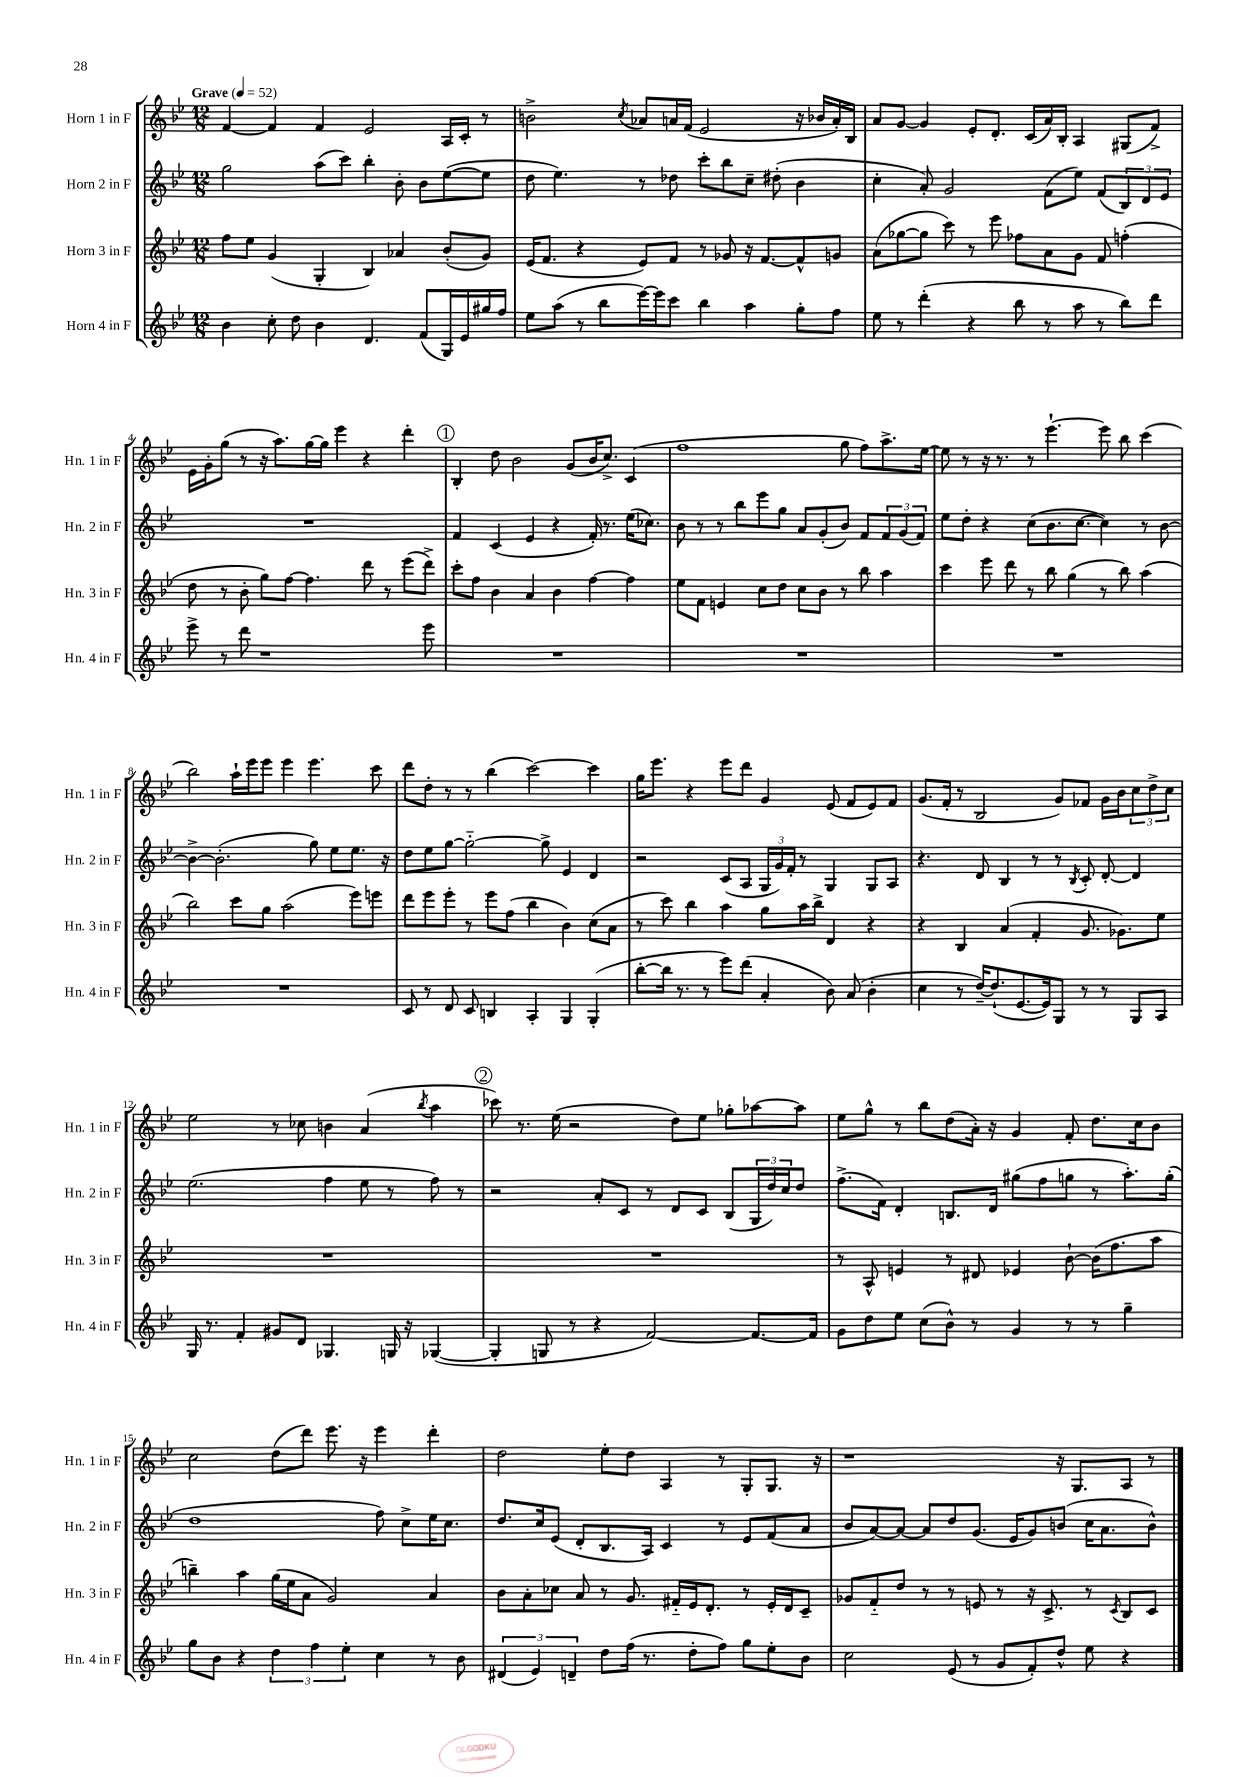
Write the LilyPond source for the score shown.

<<
\new StaffGroup <<
\new Staff = "s0" \with { instrumentName = "Horn 1 in F" shortInstrumentName = "Hn. 1 in F" } {
    \clef treble \key bes \major \numericTimeSignature \time 12/8 \tempo "Grave" 4 = 52
    f'4~ f'4 f'4 ees'2 a16 c'16-. r8 |
    b'2-> \acciaccatura { c''8 } aes'8 a'16 f'16( ees'2 r16 bes'16 a'16-.) bes16 |
    a'8 g'8~ g'4 ees'8-. d'8.-. c'16( a'16) bes16-. a4 gis8( f'8->) |
    ees'16 g'16-. g''8( r8 r16 a''8.) g''16~ g''16 ees'''4 r4 d'''4-. |
    \mark \markup { \circle "1" } bes4-. d''8 bes'2 g'8( bes'16 c''8.->) c'4( |
    f''1 g''8 f''8) a''8.-> ees''16~ |
    ees''8 r8 r16 r8. r8 ees'''4.~-! ees'''8 bes''8 c'''4( |
    bes''2) a''16-! ees'''16 ees'''8 ees'''4 ees'''4. c'''8 |
    d'''8 d''8-. r8 r8 bes''4( c'''2~) c'''4 |
    g''16 ees'''8. r4 ees'''8 d'''8 g'4 ees'8( f'8 ees'8) f'8 |
    g'8.( f'16-. r8 bes2 g'8) fes'8 g'16 bes'16 \tuplet 3/2 { c''8 d''8-> c''8 } |
    ees''2 r8 ces''8 b'4 a'4( \acciaccatura { bes''8 } a''4 |
    \mark \markup { \circle "2" } ces'''8) r8. ees''16( r2 d''8) ees''8 ges''8-. aes''8~ aes''8 |
    ees''8 g''8-^ r8 bes''8 d''8( a'16-.) r16 g'4 f'8-. d''8. c''16 bes'8 |
    c''2 d''8( d'''8) ees'''8. r16 ees'''4 d'''4-. |
    d''2 ees''8-. d''8 a4 r8 g8-. g8. r16 |
    r1 r16 g8. a8 r8 \bar "|." |
}
\new Staff = "s1" \with { instrumentName = "Horn 2 in F" shortInstrumentName = "Hn. 2 in F" } {
    \clef treble \key bes \major \numericTimeSignature \time 12/8
    g''2 a''8( c'''8) bes''4-. bes'8-. bes'8 ees''8~( ees''8 |
    d''8 ees''4.) r8 des''8 c'''8-. bes''8 c''8-- dis''8-.( bes'4 |
    c''4-. a'8-.) g'2 f'8( ees''8) f'8( \tuplet 3/2 { bes8) d'8 ees'8 } |
    R1. |
    \mark \markup { \circle "1" } f'4 c'4( ees'4 r4 f'16-.) r8. ees''16( ces''8.) |
    bes'8 r8 r8 bes''8 ees'''8 g''8 a'8 g'8-.( bes'8) f'8 \tuplet 3/2 { f'8 g'8( f'8) } |
    ees''8 d''8-. r4 c''8( bes'8. c''8.~ c''4) r8 bes'8~ |
    bes'4~-> bes'2.-.( g''8) ees''8 ees''8. r16 |
    d''8 ees''8 g''8~ g''2~-_ g''8-> ees'4 d'4 |
    r2 c'8( a8 \tuplet 3/2 { g16 g'16) f'16-. } r8 g4 g8 a8 |
    r4. d'8 bes4 r8 r8 \acciaccatura { bes8 } c'8-. d'8~-. d'4 |
    ees''2.( f''4 ees''8 r8 f''8) r8 |
    \mark \markup { \circle "2" } r2 a'8-. c'8 r8 d'8 c'8 bes8( \tuplet 3/2 { g16 d''16) c''16 } d''8 |
    f''8.->( f'16) d'4-. b8. d'16 gis''8( f''8 g''8 r8 a''8.-.) g''16-.( |
    d''1 f''8) c''8-> ees''16 c''8. |
    d''8. c''16 ees'8( d'8-. bes8. a16) c'4 r8 ees'8 f'8( a'8 |
    bes'8 a'8~) a'8~ a'8 d''8 g'8.( ees'16 g'8) b'8( c''16 a'8. b'8-^) \bar "|." |
}
\new Staff = "s2" \with { instrumentName = "Horn 3 in F" shortInstrumentName = "Hn. 3 in F" } {
    \clef treble \key bes \major \numericTimeSignature \time 12/8
    f''8 ees''8 g'4( g4-. bes4) aes'4 bes'8-.( g'8) |
    ees'16( f'8. r4 ees'8) f'8 r8 ges'8 r16 f'8.~ f'8-^ g'8 |
    a'8( ges''8~ ges''8 c'''8) r8 ees'''8 fes''8 a'8 g'8 f'8 f''4-.( |
    d''8 r8 bes'8-. g''8) f''8~ f''4. d'''8 r8 ees'''8( d'''8->) |
    \mark \markup { \circle "1" } c'''8-. f''8 bes'4 a'4 bes'4 f''4~ f''4 |
    ees''8 f'8 e'4 c''8 d''8 c''8 bes'8 r8 bes''8 a''4 |
    c'''4 ees'''8 d'''8 r8 bes''8 g''4( r8 bes''8) a''4( |
    bes''2) c'''8 g''8 a''2( ees'''8) e'''8 |
    d'''8 ees'''8 ees'''8-. r8 ees'''8 f''8( bes''4 bes'4) c''8( a'8 |
    r8 c'''8) bes''4 a''4 g''8 a''16 bes''16-> d'4 r4 |
    r4 bes4 a'4( f'4-. g'8. ges'8.) ees''8 |
    R1. |
    \mark \markup { \circle "2" } R1. |
    r8 a8-^ e'4 r8 dis'8 ees'4 bes'8~-! bes'16( f''8. a''8 |
    b''4--) a''4 g''16( ees''16 a'8 g'2) a'4 |
    bes'8 a'8-. ces''8 a'8 r8 g'8. fis'16-_ ees'16 d'8.-. r8 ees'16-. d'16 c'8-- |
    ges'8 f'8-_ d''8 r8 r8 e'8 r8 r16 c'8.-> r8 \acciaccatura { c'8 } bes8 c'8 \bar "|." |
}
\new Staff = "s3" \with { instrumentName = "Horn 4 in F" shortInstrumentName = "Hn. 4 in F" } {
    \clef treble \key bes \major \numericTimeSignature \time 12/8
    bes'4 c''8-. d''8 bes'4 d'4. f'8( g16) ees'16 gis''16 f''16 |
    ees''8 a''8( r8 bes''8 ees'''16~) ees'''16 c'''8 bes''4 a''4 g''8-. f''8 |
    ees''8 r8 d'''4-.( r4 bes''8 r8 a''8 r8 bes''8) d'''8 |
    ees'''8-> r8 d'''8 r1 ees'''8 |
    \mark \markup { \circle "1" } R1. |
    R1. |
    R1. |
    R1. |
    c'8 r8 d'8 c'8 b4 a4-. g4 g4-.( |
    bes''8~-. bes''16 r8. r8 ees'''8) d'''8( a'4-. bes'8) a'8( bes'4-. |
    c''4 r8 d''16~--) d''8.-!( ees'8.~ ees'16) g8 r8 r8 g8 a8 |
    g16 r8. f'4-. gis'8 d'8 ges4. g16 r16 ges4~( |
    \mark \markup { \circle "2" } ges4-. g8 r8 r4 f'2~) f'8.~ f'16 |
    g'8 d''8 ees''8 c''8( bes'8-^) r8 g'4 r8 r8 g''4-- |
    g''8 bes'8 r4 \tuplet 3/2 { d''4 f''4 ees''4-. } c''4 r8 bes'8 |
    \tuplet 3/2 { dis'4( ees'4) d'4-- } d''8 f''16( r8. d''8-. f''8) g''8 ees''8-. bes'8 |
    c''2 ees'8( r8 g'8 f'8-.) d''8-^ ees''8 r4 \bar "|." |
}
>>
>>
